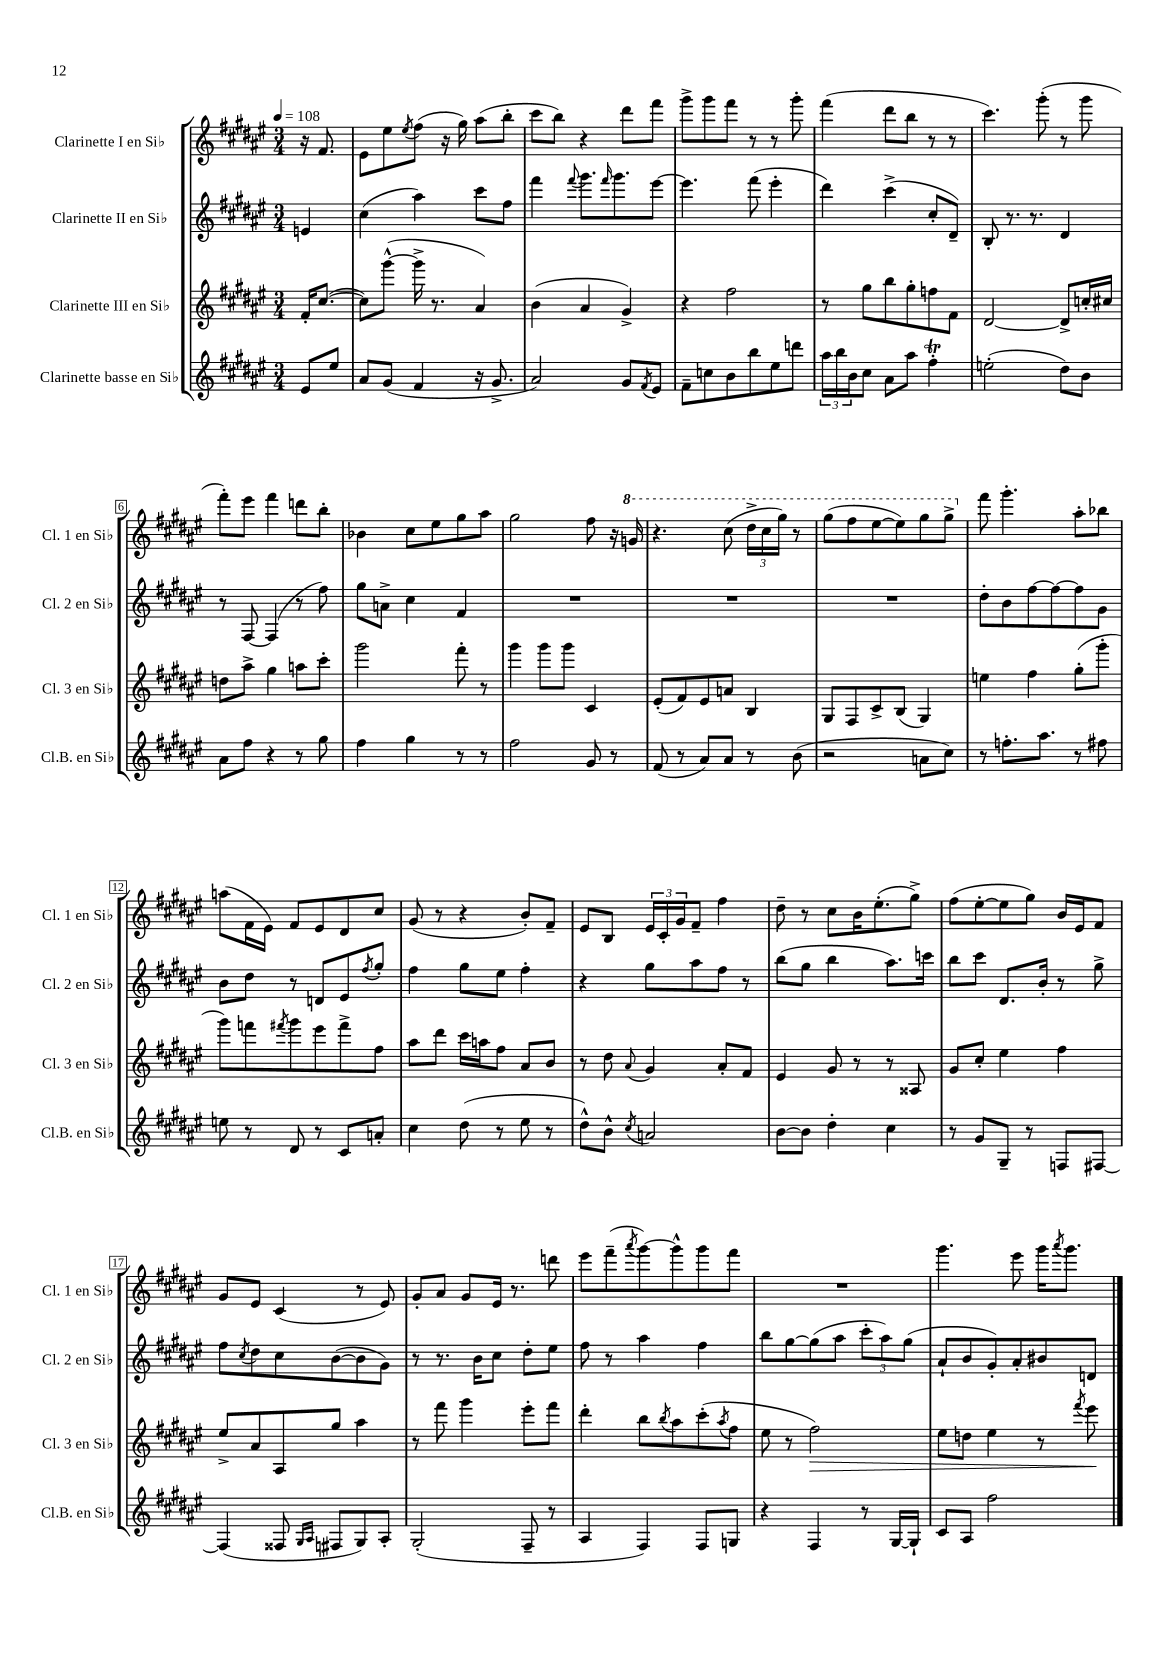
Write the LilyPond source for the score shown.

<<
\new StaffGroup <<
\new Staff = "s0" \with { instrumentName = "Clarinette I en Sib" shortInstrumentName = "Cl. 1 en Sib" } {
    \clef treble \key fis \major \numericTimeSignature \time 3/4 \partial 4 \tempo 4 = 108
    r16 fis'8. |
    eis'8 eis''8 \acciaccatura { eis''8 } fis''8( r16 gis''16) ais''8( b''8-. |
    cis'''8 b''8) r4 dis'''8 fis'''8 |
    gis'''8-> gis'''8 fis'''8 r8 r8 gis'''8-. |
    fis'''4( dis'''8 b''8 r8 r8 |
    cis'''4.) gis'''8-.( r8 gis'''8 |
    fis'''8-.) eis'''8 fis'''4 d'''8 b''8-. |
    bes'4 cis''8 eis''8 gis''8 ais''8 |
    gis''2 fis''8 r16 \ottava #1 g''16 |
    r4. cis'''8( \tuplet 3/2 { dis'''16-> cis'''16 gis'''16) } r8 |
    gis'''8( fis'''8 eis'''8~ eis'''8) gis'''8 gis'''8-> \ottava #0 |
    fis'''8 gis'''4.-. ais''8-. bes''8 |
    a''8( fis'16 eis'16) fis'8 eis'8 dis'8 cis''8 |
    gis'8( r8 r4 b'8-.) fis'8-- |
    eis'8 b8 \tuplet 3/2 { eis'16 cis'16-. gis'16 } fis'8-- fis''4 |
    dis''8-- r8 cis''8 b'16 eis''8.-.( gis''8->) |
    fis''8( eis''8~-. eis''8 gis''8) b'16 eis'16 fis'8 |
    gis'8 eis'8 cis'4( r8 eis'8) |
    gis'8-. ais'8 gis'8 eis'16 r8. d'''8 |
    eis'''8 fis'''8--( \acciaccatura { ais'''8 } gis'''8~) gis'''8-^ gis'''8 fis'''8 |
    R2. |
    gis'''4. eis'''8 gis'''16 \acciaccatura { ais'''8 } gis'''8. \bar "|." |
}
\new Staff = "s1" \with { instrumentName = "Clarinette II en Sib" shortInstrumentName = "Cl. 2 en Sib" } {
    \clef treble \key fis \major \numericTimeSignature \time 3/4 \partial 4
    e'4 |
    cis''4( ais''4) cis'''8 fis''8 |
    fis'''4 \appoggiatura { fis'''8 } gis'''8. \grace { fis'''16 } gis'''8. eis'''8~ |
    eis'''4. fis'''8( eis'''4-. |
    dis'''4) cis'''4->( cis''8-. dis'8--) |
    b8-. r8. r8. dis'4 |
    r8 fis8~ fis4( r8 fis''8) |
    gis''8 a'8-> cis''4 fis'4 |
    R2. |
    R2. |
    R2. |
    dis''8-. b'8 fis''8~ fis''8~ fis''8 gis'8 |
    b'8 dis''8 r8 d'8 eis'8 \acciaccatura { fis''8 } gis''8-. |
    fis''4 gis''8 eis''8 fis''4-. |
    r4 gis''8 ais''8 fis''8 r8 |
    b''8( gis''8 b''4 ais''8.) c'''16 |
    b''8 cis'''8 dis'8. b'16-. r8 gis''8-> |
    fis''8 \acciaccatura { cis''8 } dis''8 cis''8 b'8~( b'8 gis'8) |
    r8 r8. b'16 cis''8 dis''8-. eis''8 |
    fis''8 r8 ais''4 fis''4 |
    b''8 gis''8~ gis''8( ais''8 \tuplet 3/2 { cis'''8-. ais''8) gis''8( } |
    ais'8-! b'8 gis'8-.) ais'8-. bis'8 d'8 \bar "|." |
}
\new Staff = "s2" \with { instrumentName = "Clarinette III en Sib" shortInstrumentName = "Cl. 3 en Sib" } {
    \clef treble \key fis \major \numericTimeSignature \time 3/4 \partial 4
    fis'16-. cis''8.~( |
    cis''8) gis'''8~-^( gis'''16-> r8. ais'4) |
    b'4( ais'4 gis'4->) |
    r4 fis''2 |
    r8 gis''8 b''8 gis''8-. f''8 fis'8 |
    dis'2~ dis'8-> c''16-. cis''16 |
    d''8 ais''8-> gis''4 a''8 cis'''8-. |
    gis'''2 fis'''8-. r8 |
    gis'''4 gis'''8 gis'''8 cis'4 |
    eis'8-.( fis'8) eis'8 a'8 b4 |
    gis8 fis8 cis'8-> b8( gis4) |
    e''4 fis''4 gis''8-.( gis'''8-. |
    gis'''8) f'''8 \acciaccatura { fis'''8 } gis'''8 eis'''8 fis'''8-> fis''8 |
    ais''8 dis'''8 cis'''16 a''16 fis''8 ais'8 b'8 |
    r8 dis''8 \appoggiatura { ais'8 } gis'4 ais'8-. fis'8 |
    eis'4 gis'8 r8 r8 aisis8 |
    gis'8 cis''8-. eis''4 fis''4 |
    eis''8-> ais'8 ais8 gis''8 ais''4 |
    r8 fis'''8 gis'''4 eis'''8-. fis'''8 |
    dis'''4-. b''8 \acciaccatura { b''8 } ais''8 cis'''8-.( \acciaccatura { ais''8 } fis''8 |
    eis''8 r8 fis''2\>) |
    eis''8 d''8 eis''4 r8 \acciaccatura { fis'''8 } eis'''8\! \bar "|." |
}
\new Staff = "s3" \with { instrumentName = "Clarinette basse en Sib" shortInstrumentName = "Cl.B. en Sib" } {
    \clef treble \key fis \major \numericTimeSignature \time 3/4 \partial 4
    eis'8 eis''8 |
    ais'8 gis'8( fis'4 r16 gis'8.-> |
    ais'2) gis'8 \acciaccatura { fis'8 } eis'8 |
    fis'8-- c''8 b'8 b''8 eis''8 d'''8 |
    \tuplet 3/2 { ais''16 b''16 b'16 } cis''8 ais'8 ais''8 fis''4-.\trill |
    e''2-.( dis''8) b'8 |
    ais'8 fis''8 r4 r8 gis''8 |
    fis''4 gis''4 r8 r8 |
    fis''2 gis'8 r8 |
    fis'8( r8 ais'8) ais'8 r8 b'8( |
    r2 a'8 cis''8) |
    r8 f''8.-. ais''8. r8 fis''8 |
    e''8 r8 dis'8 r8 cis'8 a'8-. |
    cis''4 dis''8( r8 eis''8 r8 |
    dis''8-^) b'8-^ \acciaccatura { cis''8 } a'2 |
    b'8~ b'8 dis''4-. cis''4 |
    r8 gis'8 gis8-- r8 f8 fis8~ |
    fis4( fisis8 \grace { gis16 ais16 } fis8 gis8) ais8-. |
    gis2-.( fis8-- r8 |
    ais4 fis4) fis8 g8 |
    r4 fis4 r8 gis16~ gis16-! |
    cis'8 ais8 fis''2 \bar "|." |
}
>>
>>
\layout { \context { \Score \override BarNumber.stencil = #(make-stencil-boxer 0.1 0.3 ly:text-interface::print) } }
